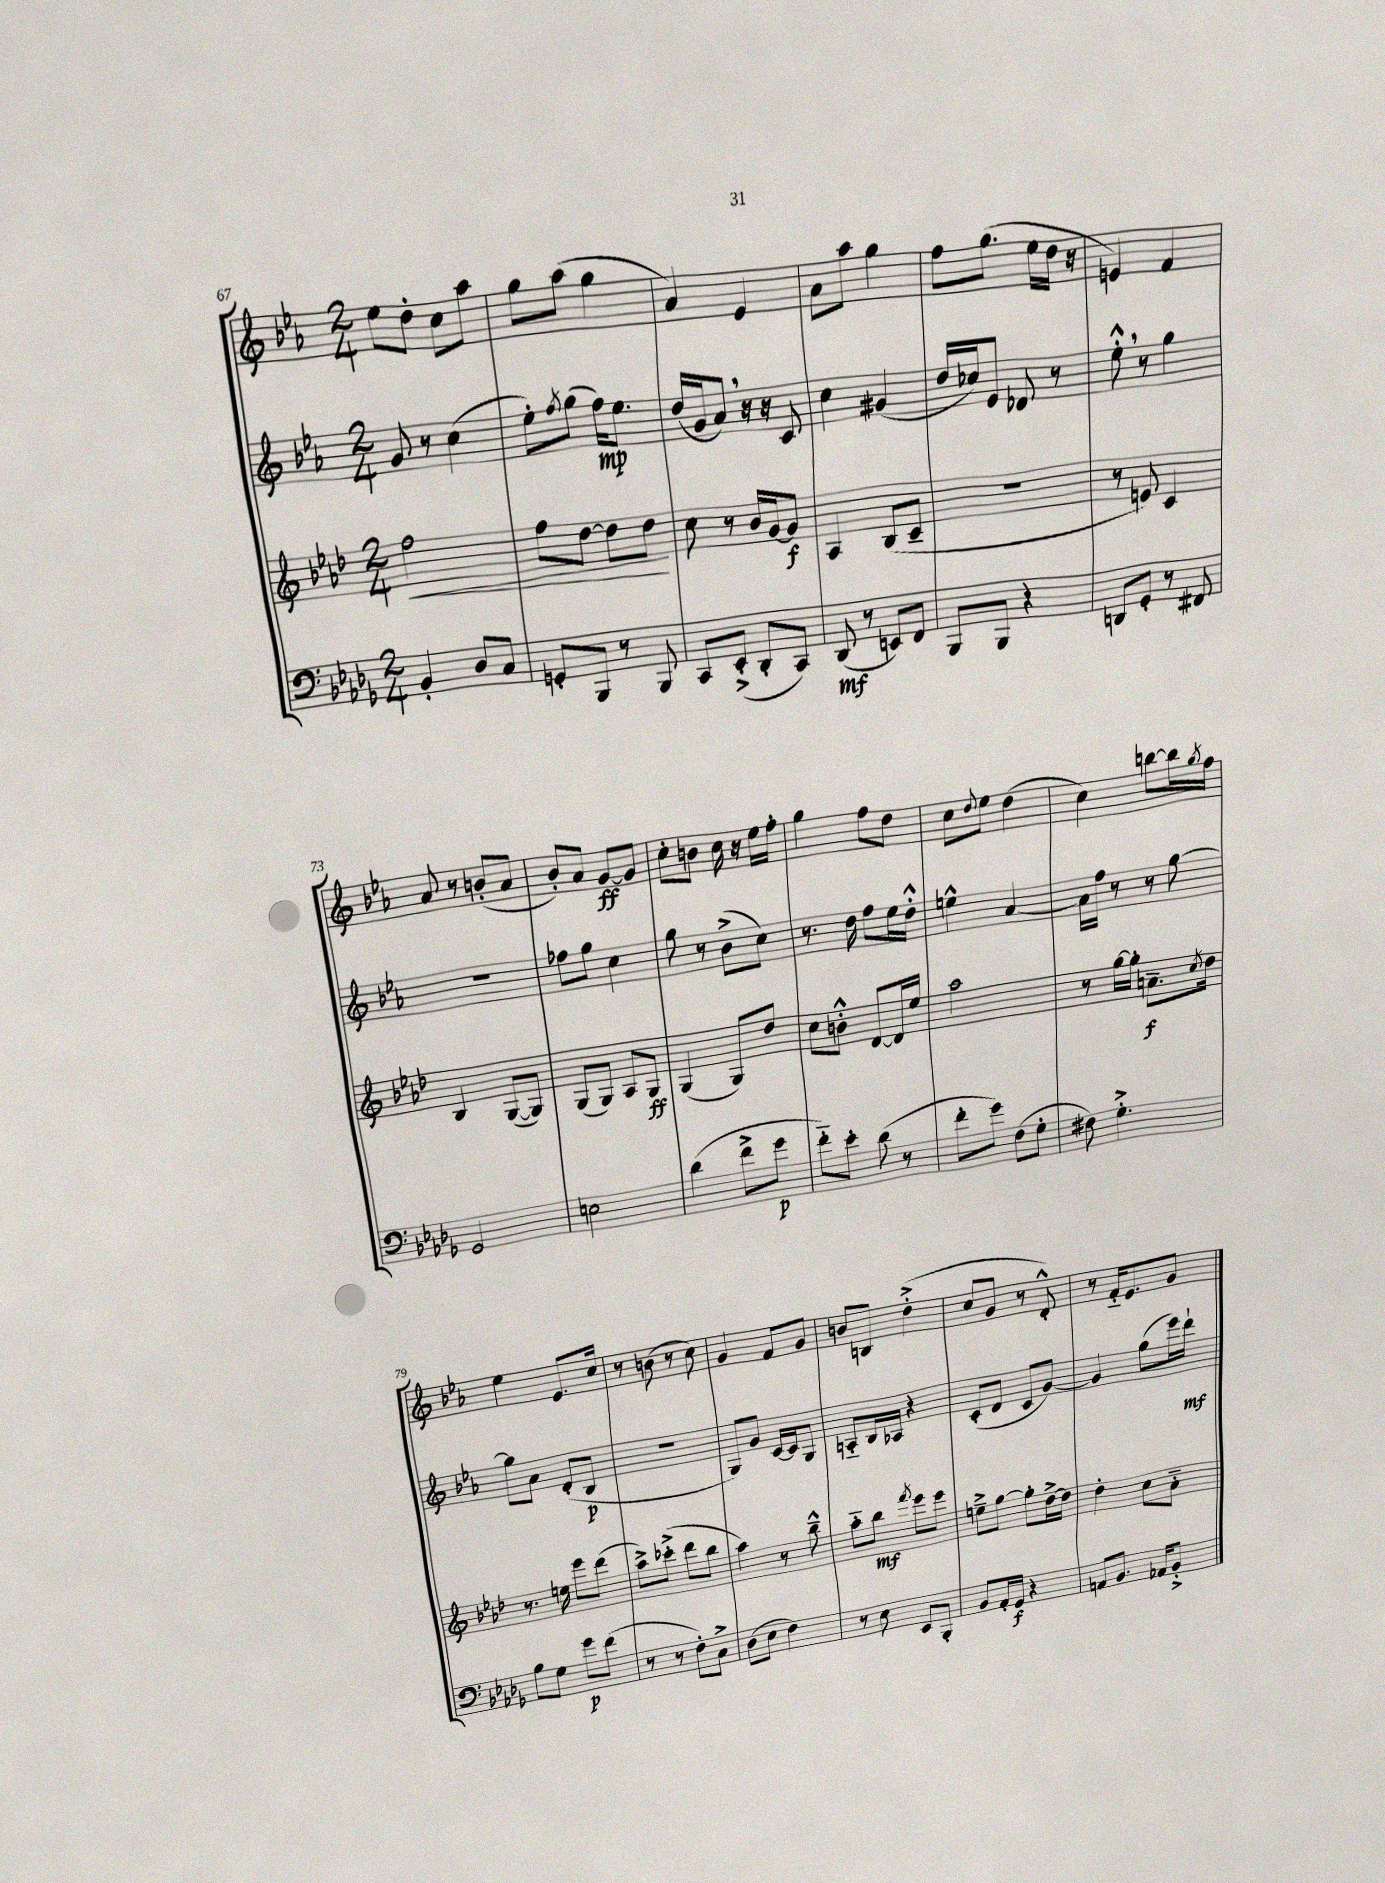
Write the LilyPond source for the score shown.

<<
\new StaffGroup <<
\new Staff = "s0" {
    \clef treble \key ees \major \numericTimeSignature \time 2/4
    ees''8 d''8-. c''8 aes''8 |
    g''8 aes''8( g''4 |
    aes'4) ees'4 |
    aes'8 aes''8 g''4 |
    f''8 g''8.( ees''16 d''16 r16 |
    e'4) f'4 |
    aes'8 r8 b'8-.( aes'8 |
    bes'8-.) aes'8 g'8~\ff g'8 |
    c''8-. b'8 c''16 r16 ees''16 f''16-. |
    g''4 f''8 d''8 |
    c''8 \appoggiatura { d''8 } ees''8 d''4( |
    c''4) b''8~ b''16 \acciaccatura { g''8 } f''16 |
    ees''4 ees'8. c''16 |
    r8 b'8( r8 c''8) |
    g'4 f'8 g'8 |
    b'8 b8 d''4-.->( |
    c''8 g'8 r8 d'8-.-^) |
    r8 f'16-_ ees'8. g'8 \bar "|." |
}
\new Staff = "s1" {
    \clef treble \key ees \major \numericTimeSignature \time 2/4
    g'8 r8 c''4( |
    ees''8-.) \acciaccatura { f''8 } g''8( f''16\mp) ees''8. |
    d''16( g'16 aes'8) \breathe r16 r16 c'8 |
    c''4 gis'4( |
    d''16 ces''16) ees'8 des'8 r8 |
    ees''8-.-^ \breathe r8 g''4 |
    r2 |
    fes''8 g''8 c''4 |
    g''8 r8 bes'8->( c''8) |
    r8. d''16 f''8 ees''16 d''16-.-^ |
    e''4-^ aes'4~ |
    aes'16 f''16 r8 r8 g''8~ |
    g''8 aes'8 d'8-.( bes8\p |
    r2 |
    g8) g'8 c'16~ c'16 g8 |
    a8-_ bes16 aes16 r4 |
    c'8-.( d'8 c'8 g'8~) |
    g'4 g''8( ees'''16) d'''16-!\mf \bar "|." |
}
\new Staff = "s2" {
    \clef treble \key aes \major \numericTimeSignature \time 2/4
    f''2\< |
    f''8 des''8~ des''8 des''8\! |
    c''8 r8 bes'16 g'16~ g'8\f |
    aes4 bes8( c'8-- |
    R2 |
    r8 e'8) c'4 |
    bes4 g8~( g8) |
    g8( g8) aes8 g8\ff |
    g4( g8) des''8 |
    c''8 b'8-.-^ des'8~ des'16 ees''16 |
    aes''2 |
    r8 g''16~ g''16-. a'8.--\f \acciaccatura { c''8 } des''16 |
    r8. e''16 ees'''8 des'''8( |
    aes''8->) ces'''8-.->( des'''8 bes''8 |
    aes''4) r8 bes''8---^ |
    aes''8-_ bes''8\mf \acciaccatura { f'''8 } ees'''8 ees'''8 |
    e''8---> g''8~ g''8-. des''16~-> des''16 |
    des''4-. c''8 aes'8-_ \bar "|." |
}
\new Staff = "s3" {
    \clef bass \key des \major \numericTimeSignature \time 2/4
    bes,4-. des8 c8 |
    g,8-. bes,,8 r8 bes,,8 |
    c,8 ees,8-.->( des,8-. c,8) |
    des,8\mf( r8 e,8) f,8 |
    bes,,8 bes,,8 r4 |
    d,8 ges,8-. r8 fis,8 |
    ges,2 |
    e2 |
    des'4( f'8-> ges'8\p |
    f'8-_) ees'8-. des'8( r8 |
    f'8-. ges'8) f8( ges8-. |
    fis8) ges4.-.-> |
    bes8 ges8 ges'8\p f'8( |
    r8 r8 f8-.) c8-> |
    des8( ees8 f4) |
    r8 ees8 ees,8 bes,,8-. |
    bes,8 aes,16-. ges,16\f r4 |
    a,8 bes,8. aes,16 bes,8-.-> \bar "|." |
}
>>
>>
\layout { \context { \Score currentBarNumber = #67 } }
